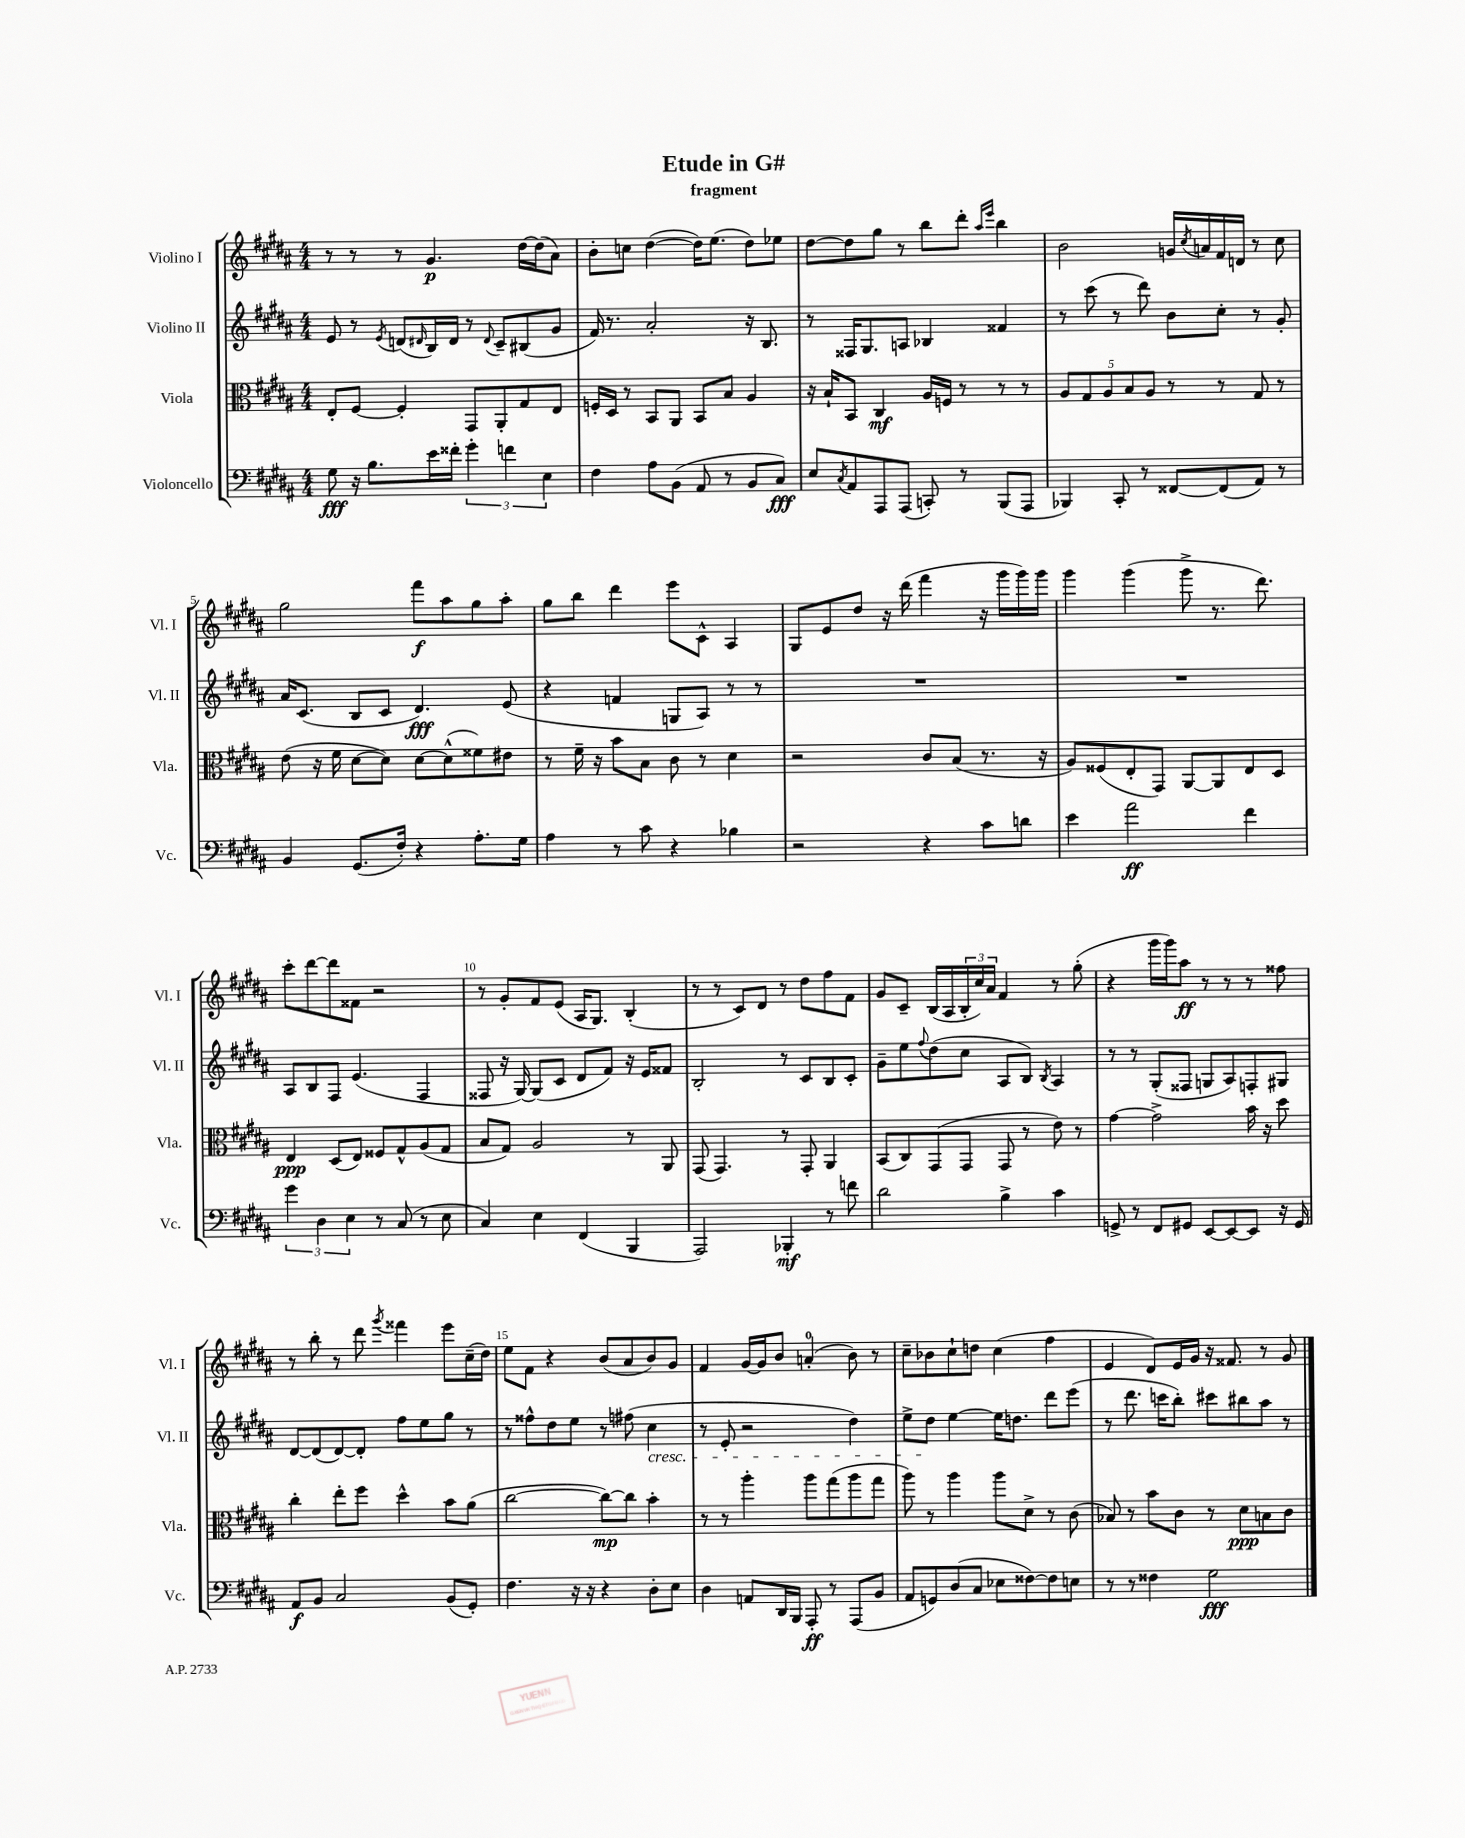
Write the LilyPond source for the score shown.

\header { title = "Etude in G#" subtitle = "fragment" }
<<
\new StaffGroup <<
\new Staff = "s0" \with { instrumentName = "Violino I" shortInstrumentName = "Vl. I" } {
    \clef treble \key b \major \numericTimeSignature \time 4/4
    r8 r8 r8 gis'4.\p dis''16~ dis''16( ais'8) |
    b'8-. c''8 dis''4~( dis''16) e''8.( dis''8) ees''8 |
    dis''8~ dis''8 gis''8 r8 b''8 dis'''8-. \grace { ais''16 e'''16 } b''4 |
    b'2 g'16 \acciaccatura { cis''8 } a'16 fis'16 d'16 r8 cis''8 |
    gis''2 fis'''8\f ais''8 gis''8 ais''8-. |
    gis''8 b''8 dis'''4 e'''8 cis'8-^ ais4 |
    gis8 e'8 dis''8 r16 dis'''16( fis'''4 r16 gis'''16 gis'''16) gis'''16 |
    gis'''4 gis'''4( gis'''8-> r8. dis'''8.) |
    cis'''8-. dis'''8~ dis'''8 fisis'8 r2 |
    r8 gis'8-. fis'8 e'8( ais16 gis8.) b4-.( |
    r8 r8 cis'8) dis'8 r8 dis''8 fis''8 fis'8 |
    gis'8 cis'8-- b16( ais16 \tuplet 3/2 { b16-. cis''16) ais'16 } fis'4 r8 gis''8-.( |
    r4 gis'''16 gis'''16) ais''8\ff r8 r8 r8 fisis''8 |
    r8 b''8-. r8 dis'''8 \acciaccatura { gis'''8 } fisis'''4 e'''8 cis''16--( dis''16) |
    e''8 fis'8 r4 b'8( ais'8 b'8) gis'8 |
    fis'4 gis'16~ gis'16 b'8 a'4-0-.( b'8) r8 |
    cis''8-- bes'8 cis''8-! d''8 cis''4( fis''4 |
    e'4 dis'8) e'16 gis'16 r16 fisis'8. r8 gis'8 \bar "|." |
}
\new Staff = "s1" \with { instrumentName = "Violino II" shortInstrumentName = "Vl. II" } {
    \clef treble \key b \major \numericTimeSignature \time 4/4
    e'8 r8 \acciaccatura { e'8 } d'8( \grace { dis'16 } b16) dis'16 r8 \appoggiatura { dis'8 } cis'8-- bis8( gis'8 |
    fis'16) r8. ais'2-. r16 b8. |
    r8 fisis16 gis8. a8 bes4 fisis'4 |
    r8 cis'''8( r8 dis'''8) b'8 cis''8-. r8 gis'8-. |
    ais'16 cis'8.( b8 cis'8 dis'4.\fff) e'8( |
    r4 f'4 g8 ais8) r8 r8 |
    R1 |
    R1 |
    ais8 b8 fis8 e'4.( fis4 |
    fisis8 r16 gis16~) gis8( cis'8 dis'8 fis'8) r16 e'16 fisis'8 |
    b2-. r8 cis'8 b8 cis'8-. |
    gis'8-- e''8 \appoggiatura { fis''8 } dis''8( cis''8 ais8 b8) \acciaccatura { b8 } ais4 |
    r8 r8 gis8-.( fisis8 g8 ais8) f8-. gis8 |
    dis'8~ dis'8( dis'8~) dis'8-. fis''8 e''8 gis''8 r8 |
    r8 fisis''8-^ dis''8 e''8 r8 fis''8( cis''4\cresc |
    r8 e'8-. r2 dis''4) |
    e''8-> dis''8\! e''4~ e''16 d''8. dis'''8 e'''8( |
    r8 dis'''8. c'''16 b''8-.) cis'''8 bis''8 ais''8 r8 \bar "|." |
}
\new Staff = "s2" \with { instrumentName = "Viola" shortInstrumentName = "Vla." } {
    \clef alto \key b \major \numericTimeSignature \time 4/4
    e8-. fis8~ fis4-. gis,8 ais,8-. gis8 e8 |
    f16-. dis16 r8 b,8 ais,8 b,8 b8 ais4 |
    r16 b16-! b,8 cis4\mf ais16 f16 r8 r8 r8 |
    \tuplet 5/4 { ais8 gis8 ais8 b8 ais8 } r8 r8 gis8 r8 |
    e'8( r16 fis'16 dis'8~ dis'8) dis'8~ dis'8-^( fisis'8) eis'8 |
    r8 fis'16-- r16 b'8 b8 cis'8 r8 dis'4 |
    r2 cis'8 b8( r8. r16 |
    ais8) fisis8( e8-. gis,8) ais,8~ ais,8 e8 dis8 |
    e4\ppp dis8( e8) fisis8 gis8-^ ais8( gis8 |
    b8 gis8) ais2 r8 ais,8 |
    gis,8( gis,4.) r8 gis,8-. ais,4 |
    b,8( cis8) gis,8( gis,8 gis,8 r8 e'8) r8 |
    gis'4~ gis'2-> b'16 r16 dis''8 |
    cis''4-. e''8-. fis''8 dis''4-^ b'8 ais'8( |
    cis''2~ cis''8~\mp) cis''8 b'4-. |
    r8 r8 ais''4-. ais''8 gis''8( ais''8 gis''8 |
    ais''8) r8 ais''4 ais''8 dis'8-> r8 cis'8( |
    bes8) r8 b'8 cis'8 r8 dis'8\ppp b8 cis'8 \bar "|." |
}
\new Staff = "s3" \with { instrumentName = "Violoncello" shortInstrumentName = "Vc." } {
    \clef bass \key b \major \numericTimeSignature \time 4/4
    gis8\fff r16 b8. e'16 fisis'16-. \tuplet 3/2 { gis'4-. f'4 e4 } |
    fis4 ais8 b,8( ais,8 r8 b,8 cis8\fff) |
    e8 \acciaccatura { cis8 } ais,8 ais,,8 ais,,8( c,8-.) r8 b,,8( ais,,8 |
    bes,,4) cis,8-. r8 fisis,8~ fisis,8( ais,8) r8 |
    b,4 gis,8.( fis16-.) r4 ais8.-. gis16 |
    ais4 r8 cis'8 r4 bes4 |
    r2 r4 cis'8 d'8 |
    e'4 ais'2\ff fis'4 |
    \tuplet 3/2 { gis'4 dis4 e4 } r8 cis8( r8 e8 |
    cis4) e4 fis,4( b,,4 |
    ais,,2) bes,,4-.\mf r8 f'8 |
    dis'2 b4-> cis'4 |
    g,8-> r8 fis,8 gis,8 e,8~ e,8~ e,8 r16 gis,16 |
    ais,8\f b,8 cis2 b,8( gis,8-.) |
    fis4. r16 r16 r4 dis8-. e8 |
    dis4 a,8 dis,16 b,,16 ais,,8-.\ff r8 ais,,8( b,8 |
    ais,8 g,8) dis8( cis8 ees8 fisis8~) fisis8 e8 |
    r8 r8 fisis4 gis2\fff \bar "|." |
}
>>
>>
\layout { \context { \Score \override BarNumber.break-visibility = ##(#f #t #t) barNumberVisibility = #(every-nth-bar-number-visible 5) } }
